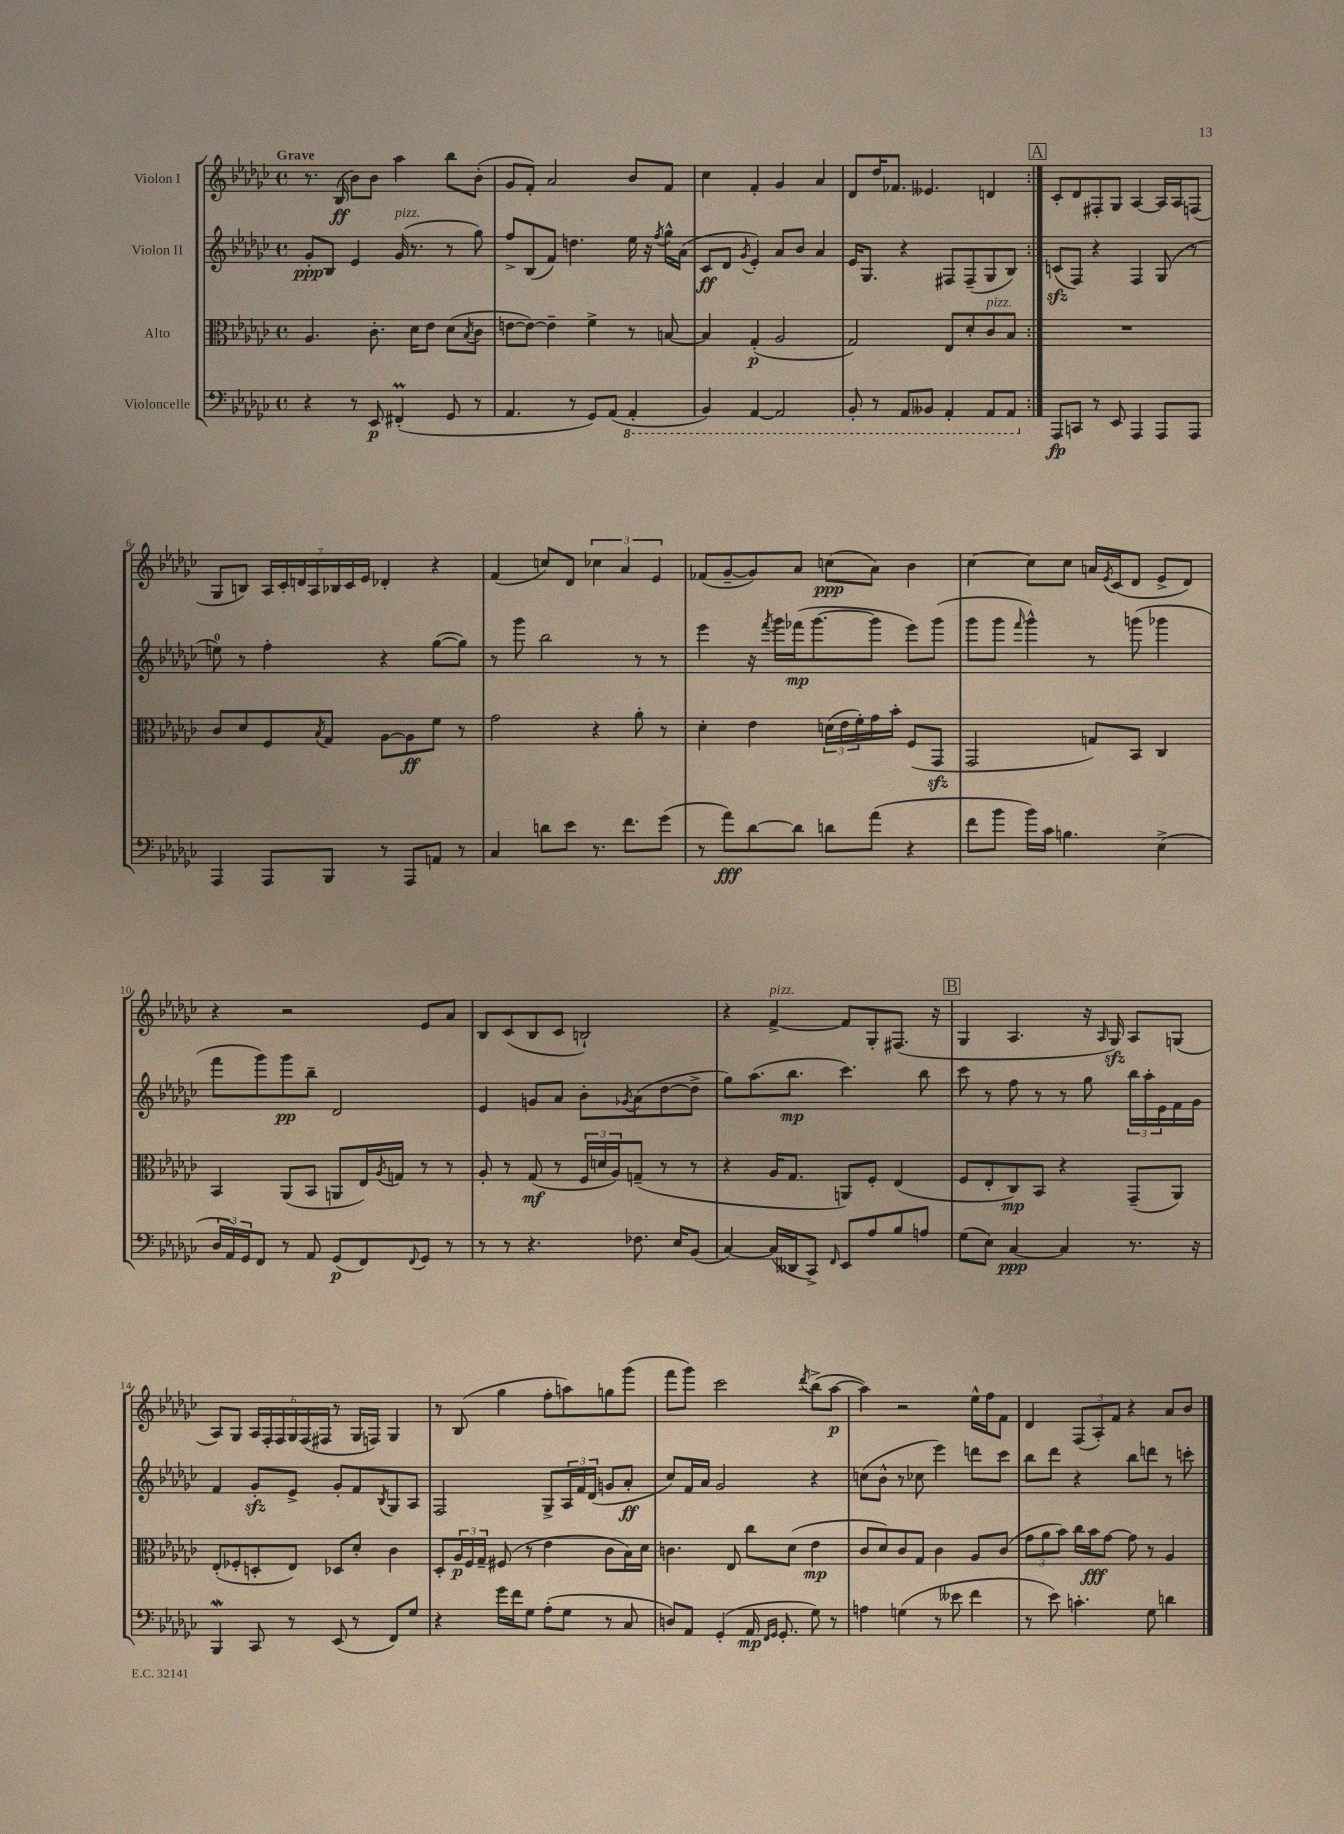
<<
\new StaffGroup <<
\new Staff = "s0" \with { instrumentName = "Violon I" } {
    \clef treble \key ges \major \defaultTimeSignature \time 4/4 \tempo "Grave"
    \repeat volta 2 { r8. bes16\ff( bes'8) bes'8 aes''4 bes''8 bes'8-.( |
    ges'8 f'8-.) aes'2 bes'8 f'8 |
    ces''4 f'4-. ges'4 aes'4 |
    des'8 des''16 fes'8. eeses'4. d'4 | }
    \mark \markup { \box "A" } ces'8-. des'8 fis8-. ges8 aes4~ aes16 aes16 f8( |
    ges8 b8) \tuplet 7/4 { aes16 ces'16-. d'16 aes16 bes16 ces'16 ees'16 } des'4-. r4 |
    f'4( c''8) des'8 \tuplet 3/2 { ces''4 aes'4 ees'4 } |
    fes'8( ges'8~-- ges'8) aes'8 c''8\ppp( aes'8) bes'4 |
    ces''4~ ces''8 ces''8 a'16 \acciaccatura { ees'8 } ces'16( des'8 ees'8-> des'8) |
    r4 r2 ees'8 aes'8 |
    bes8 ces'8( bes8 ces'8 b2-!) |
    r4 f'4~->^\markup { \italic "pizz." } f'8 ges8-. fis8.( r16 |
    \mark \markup { \box "B" } ges4 aes4. r16 \grace { aes16 } ges16\sfz) aes8 g8( |
    aes8) ges8 \tuplet 6/4 { aes16 f16-. f16 ges16 f16( fis16 } r8 ges16 f16) ges4 |
    r8 bes8( ges''4 f''8-. a''8) g''8 ges'''8( |
    f'''8 ges'''8) ces'''2 \acciaccatura { des'''8 } bes''8->( aes''8~\p |
    aes''4) r2 ees''16-^ f''16 f'8 |
    des'4 \tuplet 3/2 { f8( aes8-.) f'8 } r4 aes'8 bes'8 \bar "|." |
}
\new Staff = "s1" \with { instrumentName = "Violon II" } {
    \clef treble \key ges \major \defaultTimeSignature \time 4/4
    \repeat volta 2 { ges'8-.\ppp bes8 ees'4 ges'16^\markup { \italic "pizz." }( r8. r8 ges''8) |
    f''8-> bes8( f'8) d''4. ees''16 r16 \acciaccatura { f''8 } ges''16-^ aes'16( |
    ces'8\ff des'8 \acciaccatura { ges'8 } ees'4-.) aes'8 bes'8 aes'4 |
    ees'16 ges8. r4 fis8 fis8--( ges8 bes8) | }
    \mark \markup { \box "A" } c'8\sfz( f8) r4 f4 ges8( r8 |
    e''8-0) r8 f''4-. r4 ges''8~( ges''8) |
    r8 ges'''8 bes''2 r8 r8 |
    ees'''4 r16 \acciaccatura { f'''8 } ges'''16 fes'''16\mp( ges'''8.~ ges'''8 ees'''8) ges'''8( |
    ges'''8 ges'''8 \grace { f'''16 } ges'''4-^) r8 g'''8( ges'''4 |
    f'''8 ges'''8) ges'''8\pp bes''8-- des'2 |
    ees'4 g'8 aes'8 bes'8-. \acciaccatura { ges'8 } aes'8( des''8~ des''8-> |
    ges''8) aes''8.( bes''8.\mp ces'''4.) bes''8 |
    \mark \markup { \box "B" } ces'''8 r8 f''8 r8 r8 ges''8 \tuplet 3/2 { bes''16 aes''16-. ees'16 } f'16 ges'16 |
    f'4 ges'8-.\sfz ees'8-> ges'8-. f'8 \acciaccatura { bes8 } ges8 aes8 |
    f2 ges8-> \tuplet 3/2 { aes16 f'16 des'16( } g'8 aes'8-.\ff |
    ces''8) f'16 aes'16 ges'2 r4 |
    c''8( bes'8-^ r8 ces''8 ees'''4) d'''8 ces'''8 |
    bes''8 des'''8 r4 bes''8 d'''8 r8 c'''8-. \bar "|." |
}
\new Staff = "s2" \with { instrumentName = "Alto" } {
    \clef alto \key ges \major \defaultTimeSignature \time 4/4
    \repeat volta 2 { aes4. ces'8.-. des'16 ees'8 des'8( \acciaccatura { bes8 } ces'8 |
    e'8~ e'8~) e'4-- f'4-> r8 b8~ |
    b4 ges4-.\p( aes2 |
    ges2) ees8 des'8-. ces'8^\markup { \italic "pizz." } bes8 | }
    \mark \markup { \box "A" } R1 |
    ces'8 des'8 f8 \acciaccatura { bes8 } ges8 aes8~ aes8\ff f'8 r8 |
    ges'2 r4 aes'8-. r8 |
    des'4-. ees'4 \tuplet 3/2 { d'16( ees'16 f'16-.) } ges'16 bes'16-. f8( ges,8\sfz |
    ges,2 g8) bes,8 ces4 |
    bes,4 aes,8( bes,8 a,8 ees16) \acciaccatura { aes8 } g16 r8 r8 |
    aes8-. r8 ges8\mf( r8 \tuplet 3/2 { f16 d'16 aes16) } g8--( r8 r8 |
    r4 aes16 ges8. a,8) f8-. ees4( |
    \mark \markup { \box "B" } f8 ees8-. ces8\mp) bes,8 r4 ges,8--( aes,8) |
    ees8-.( fes8-. d8-. ees8) des8 des'8-. ces'4 |
    des8-. \tuplet 3/2 { aes16\p f16 ges16-- } fis8( r8 ees'4 ces'8 bes16) des'16 |
    c'4. ees8 ces''8 des'8( ees'4\mp |
    ces'8 des'8) ces'8 ges8 ces'4 aes8 ces'8( |
    \tuplet 3/2 { ges'8 aes'8 bes'8) } ces''16 bes'16\fff ges'8~ ges'8 r8 aes4 \bar "|." |
}
\new Staff = "s3" \with { instrumentName = "Violoncelle" } {
    \clef bass \key ges \major \defaultTimeSignature \time 4/4
    \repeat volta 2 { r4 r8 ees,8\p fis,4-.\prall( ges,8 r8 |
    aes,4. r8 ges,8) aes,8( \ottava #-1 aes,,4-. |
    bes,,4) aes,,4~ aes,,2 |
    bes,,8-. r8 aes,,8 beses,,8 aes,,4-. aes,,8 aes,,8 \ottava #0 | }
    \mark \markup { \box "A" } aes,,8\fp c,8 r8 ees,8 aes,,4 aes,,8 aes,,8 |
    aes,,4 aes,,8 bes,,8 r8 aes,,8 a,8 r8 |
    ces4 d'8 ees'8 r8. f'8. ges'8( |
    r8 aes'8\fff) des'8~ des'8 d'8 aes'8( r4 |
    f'8 bes'8 bes'16) ces'16 b4. ees4->( |
    \tuplet 3/2 { des16 aes,16) ges,16 } f,8 r8 aes,8 ges,8\p( f,8) \appoggiatura { f,8 } ges,8 r8 |
    r8 r8 r4. fes8. ees16 bes,8( |
    ces4~) ces16( deses,16 ces,8->) \grace { f,16 } ees,8 aes8 bes8 a8 |
    \mark \markup { \box "B" } ges8( ees8) ces4~\ppp ces4 r8. r16 |
    bes,,4\mordent ces,8 r8 ees,8( r8 f,8) ges8 |
    r4 ges'16 f'16 ges8 aes8-.( ges8 r8 ces8 |
    d8) aes,8 ges,4-.( aes,16\mp \grace { f,16 ges,16 } ges,8.-. ges8) r8 |
    a4 g4( r8 eeses'8 f'4 |
    r8 ees'8) c'4.-. ges8 d'4 \bar "|." |
}
>>
>>
